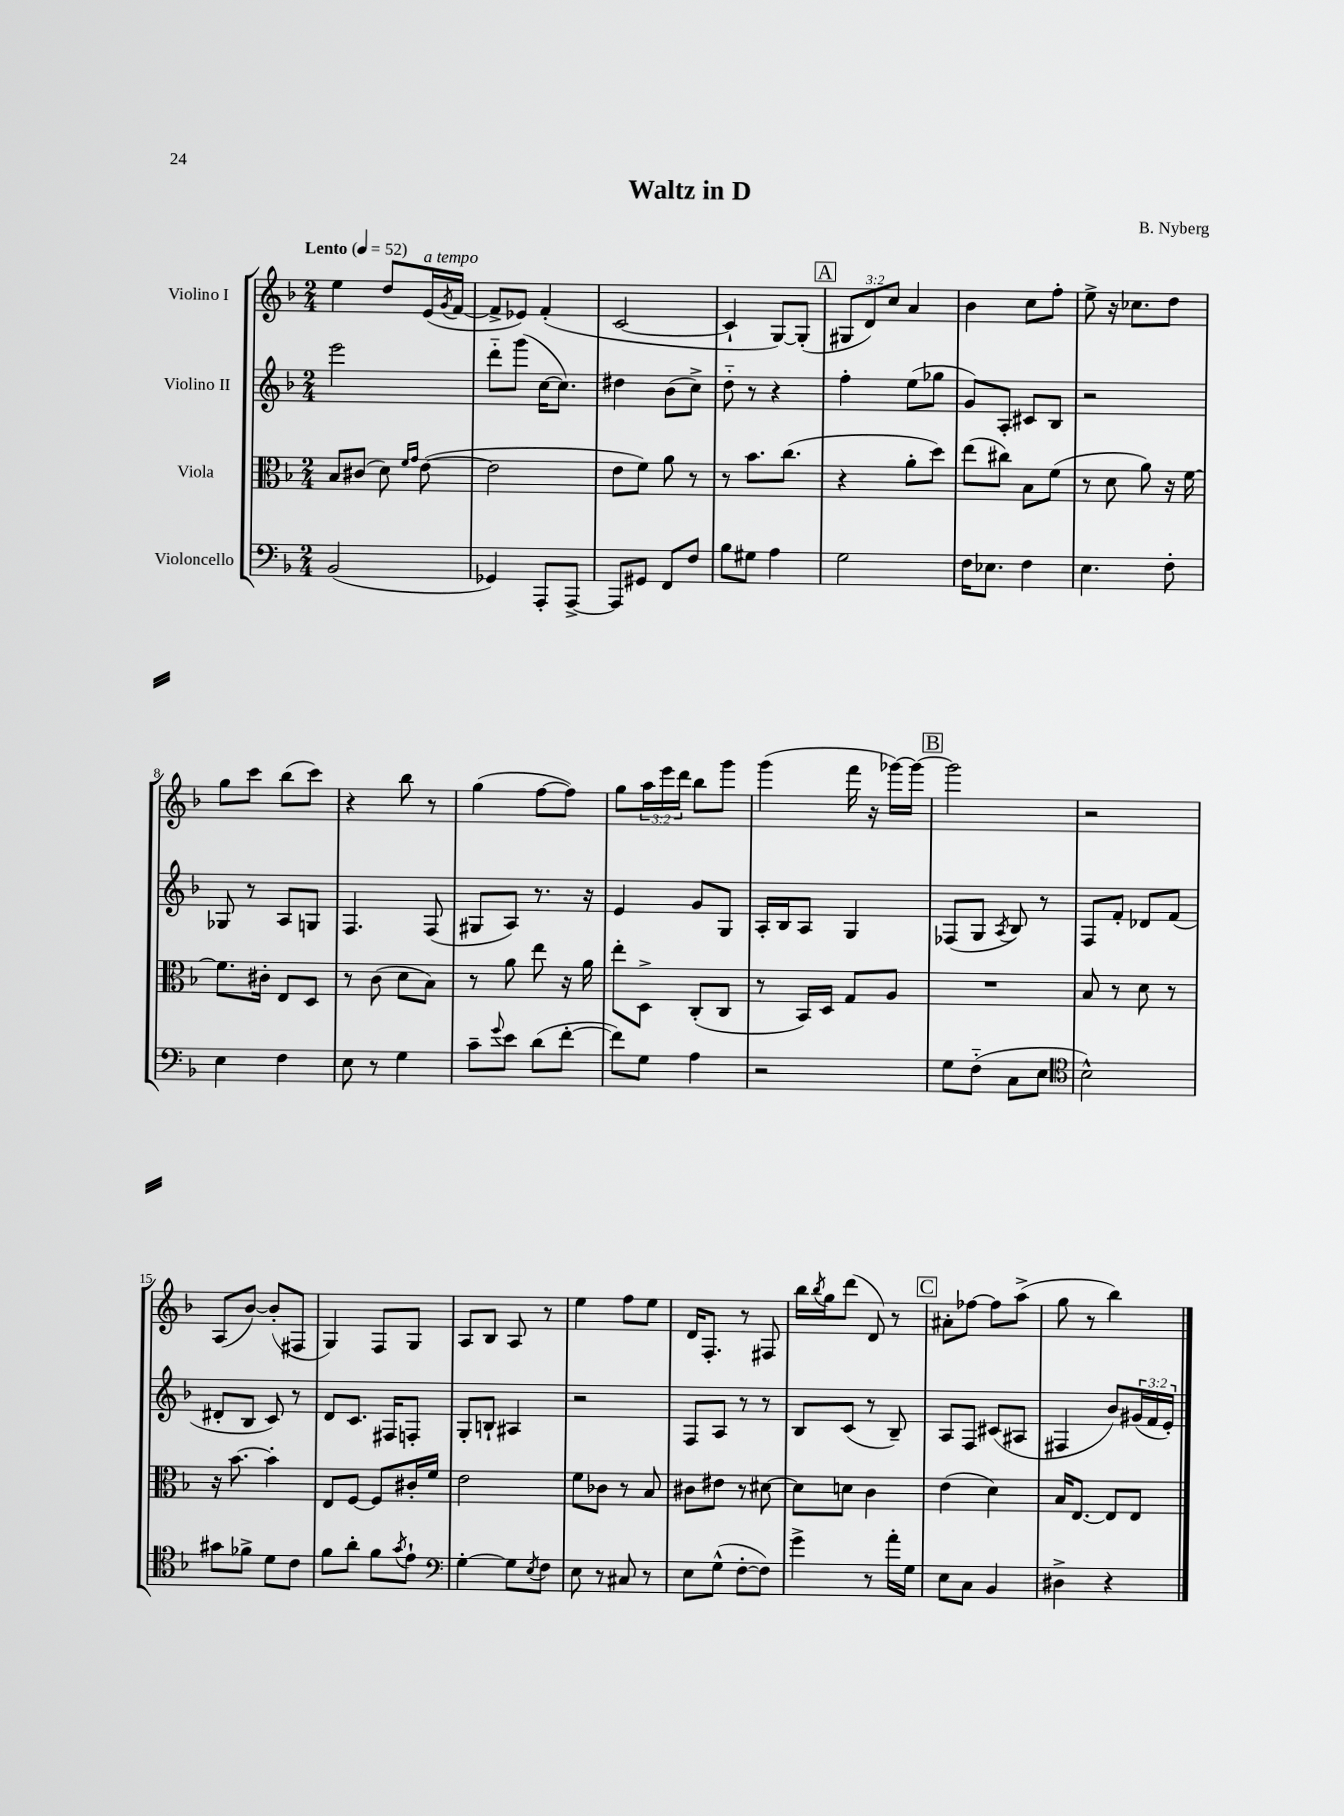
\header { title = "Waltz in D" composer = "B. Nyberg" }
<<
\new StaffGroup <<
\new Staff = "s0" \with { instrumentName = "Violino I" } {
    \clef treble \key f \major \numericTimeSignature \time 2/4 \override Staff.TupletNumber.text = #tuplet-number::calc-fraction-text \tempo "Lento" 4 = 52
    e''4 d''8 e'16^\markup { \italic "a tempo" }( \acciaccatura { g'8 } f'16~ |
    f'8-> ees'8) f'4-.( |
    c'2~ |
    c'4-! g8~) g8-.( |
    \mark \markup { \box "A" } \tuplet 3/2 { gis8 d'8) c''8 } a'4 |
    bes'4 c''8 f''8-. |
    e''8-> r16 ces''8. d''8 |
    g''8 c'''8 bes''8( c'''8) |
    r4 bes''8 r8 |
    g''4( f''8~ f''8) |
    g''8 \tuplet 3/2 { a''16 e'''16 d'''16 } bes''8 g'''8 |
    g'''4( f'''16 r16 ges'''16~) ges'''16~ |
    \mark \markup { \box "B" } ges'''2 |
    r2 |
    a8( bes'8~) bes'8-.( fis8 |
    g4) f8 g8 |
    a8 bes8 a8 r8 |
    e''4 f''8 e''8 |
    d'16 f8.-. r8 fis8 |
    bes''16 \acciaccatura { bes''8 } g''16 d'''8( d'8) r8 |
    \mark \markup { \box "C" } ais'8-. fes''8~ fes''8 a''8->( |
    g''8 r8 bes''4) \bar "|." |
}
\new Staff = "s1" \with { instrumentName = "Violino II" } {
    \clef treble \key f \major \numericTimeSignature \time 2/4 \override Staff.TupletNumber.text = #tuplet-number::calc-fraction-text
    e'''2 |
    d'''8-_ g'''8( c''16~ c''8.) |
    dis''4 bes'8( c''8->) |
    d''8-_ r8 r4 |
    \mark \markup { \box "A" } f''4-. e''8( ges''8 |
    g'8) a8-. cis'8 bes8 |
    r2 |
    ges8 r8 a8 g8 |
    f4. f8( |
    gis8 a8) r8. r16 |
    e'4 g'8 g8 |
    a16-. bes16 a8 g4 |
    \mark \markup { \box "B" } fes8( g8 \acciaccatura { a8 } bes8) r8 |
    f8 f'8-. des'8 f'8( |
    dis'8-. bes8 c'8) r8 |
    d'8 c'8. fis16 f8-. |
    g8-. b8-! ais4 |
    r2 |
    f8 a8 r8 r8 |
    bes8 c'8( r8 bes8--) |
    \mark \markup { \box "C" } a8 f8 cis'8( ais8 |
    fis4 bes'8) \tuplet 3/2 { gis'16( f'16 e'16-.) } \bar "|." |
}
\new Staff = "s2" \with { instrumentName = "Viola" } {
    \clef alto \key f \major \numericTimeSignature \time 2/4
    bes8 cis'8( d'8) \grace { f'16 g'16 } e'8~( |
    e'2 |
    e'8 f'8) a'8 r8 |
    r8 bes'8. c''8.( |
    \mark \markup { \box "A" } r4 a'8-. d''8) |
    e''8( cis''8) bes8 f'8( |
    r8 d'8 a'8) r16 f'16~ |
    f'8. cis'16-. e8 d8 |
    r8 c'8( d'8 bes8) |
    r8 a'8 e''8 r16 a'16 |
    e''8-. d8-> c8-.( c8 |
    r8 bes,16) d16 g8 a8 |
    \mark \markup { \box "B" } R2 |
    bes8 r8 d'8 r8 |
    r16 bes'8.~ bes'4-. |
    e8 f8~ f8 cis'16-. f'16 |
    e'2 |
    f'8 ces'8 r8 bes8 |
    cis'8 eis'8 r8 dis'8~ |
    dis'8 d'8 c'4 |
    \mark \markup { \box "C" } e'4( d'4) |
    bes16 e8.~ e8 e8 \bar "|." |
}
\new Staff = "s3" \with { instrumentName = "Violoncello" } {
    \clef bass \key f \major \numericTimeSignature \time 2/4
    bes,2( |
    ges,4) a,,8-. a,,8~-> |
    a,,8 gis,8 f,8 f8 |
    bes8 gis8 a4 |
    \mark \markup { \box "A" } g2 |
    f16 ees8. f4 |
    e4. f8-. |
    e4 f4 |
    e8 r8 g4 |
    c'8-- \appoggiatura { g'8 } e'8 d'8( f'8~-. |
    f'8) g8 a4 |
    r2 |
    \mark \markup { \box "B" } g8 f8-_( c8 e8 |
    \clef tenor bes2-^) |
    gis'8 fes'8-> d'8 c'8 |
    f'8 a'8-. f'8 \acciaccatura { g'8 } e'8-! |
    \clef bass g4~-. g8 \acciaccatura { e8 } f8 |
    e8 r8 cis8 r8 |
    e8 g8-^( f8~-. f8) |
    g'4-> r8 a'16-. g16 |
    \mark \markup { \box "C" } e8 c8 bes,4 |
    dis4-> r4 \bar "|." |
}
>>
>>
